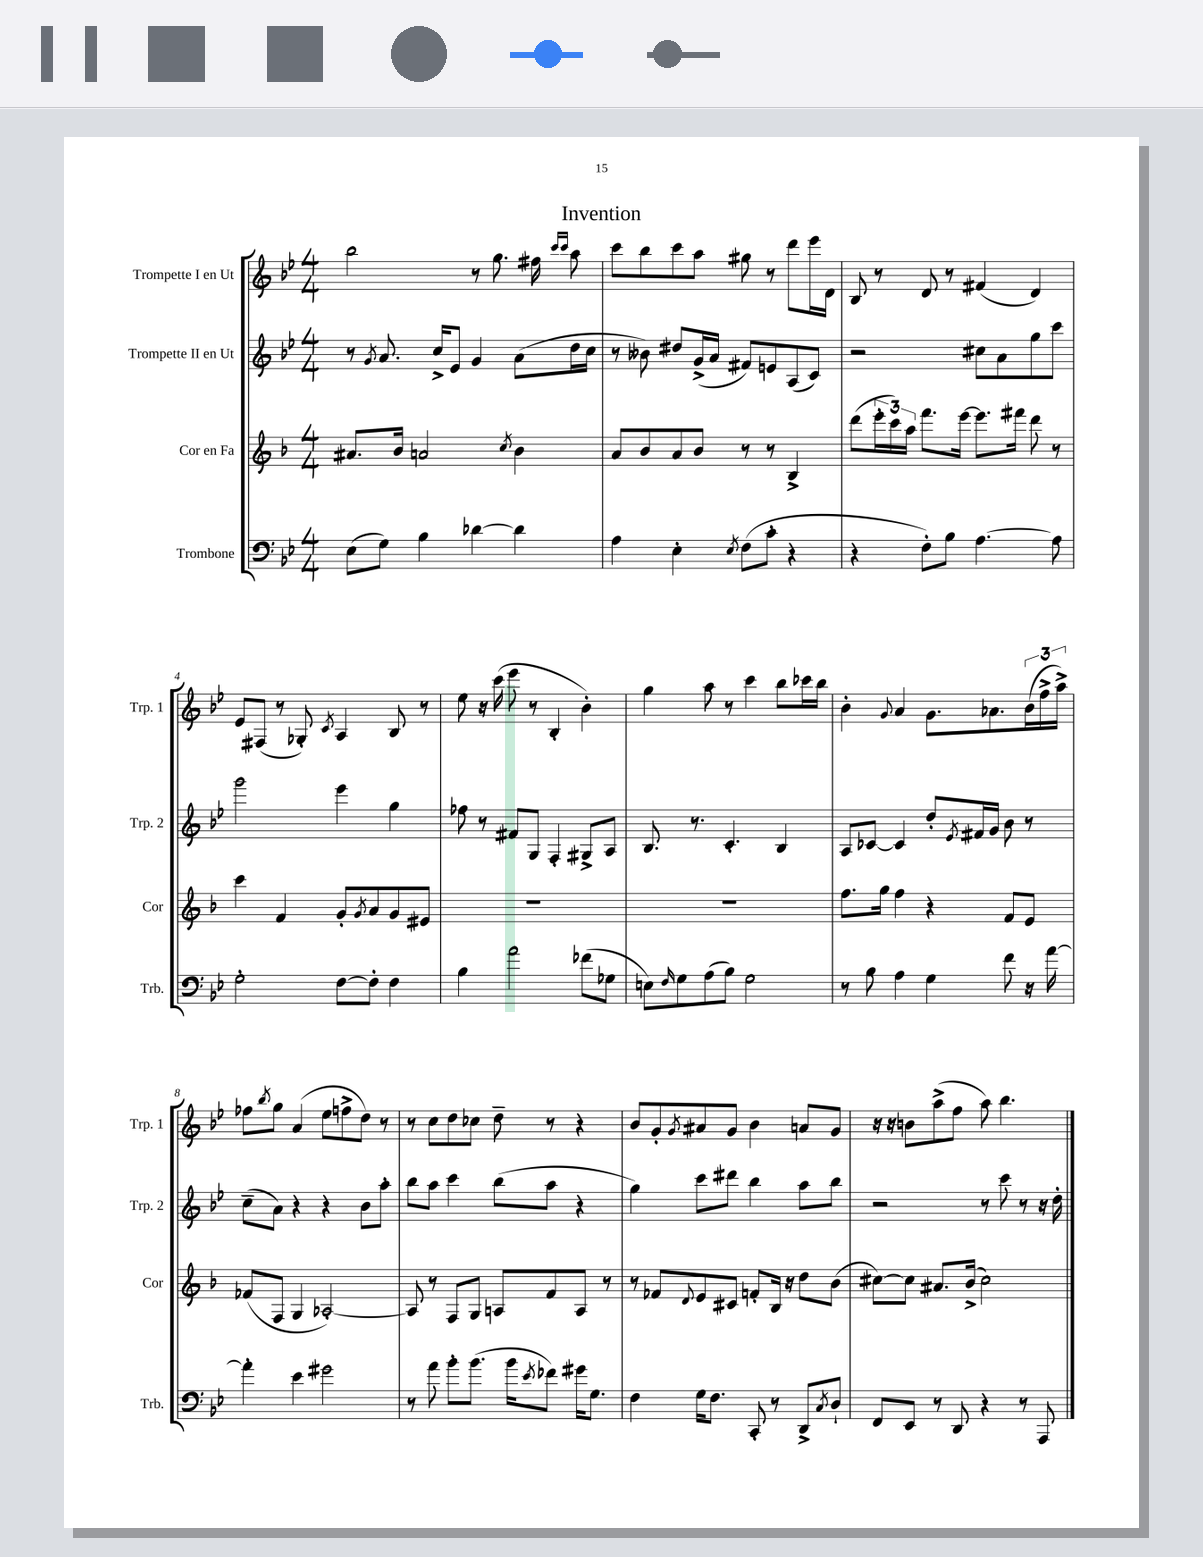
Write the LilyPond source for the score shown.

\header { title = "Invention" }
<<
\new StaffGroup <<
\new Staff = "s0" \with { instrumentName = "Trompette I en Ut" shortInstrumentName = "Trp. 1" } {
    \clef treble \key bes \major \numericTimeSignature \time 4/4
    bes''2 r8 g''8. fis''16 \grace { c'''16 c'''16 } a''8 |
    c'''8 bes''8 c'''8 a''8 gis''8 r8 d'''8 ees'''16 d'16 |
    bes8 r8 d'8 r8 fis'4( d'4) |
    ees'8 fis8( r8 ges8-.) \acciaccatura { c'8 } a4 bes8 r8 |
    ees''8 r16 c'''16( ees'''8 r8 bes4-. bes'4-.) |
    g''4 a''8 r8 c'''4 bes''8 ces'''16 bes''16 |
    bes'4-. \appoggiatura { g'8 } a'4 g'8. aes'8. \tuplet 3/2 { bes'16( f''16-> a''16->) } |
    fes''8 \acciaccatura { bes''8 } g''8 a'4( ees''8 f''8-> d''8) r8 |
    r8 c''8 d''8 ces''8 d''8-- r8 r4 |
    bes'8 g'8-. \acciaccatura { g'8 } ais'8 g'8 bes'4 a'8 g'8 |
    r16 r16 b'8 a''8->( f''8 a''8) bes''4. \bar "|." |
}
\new Staff = "s1" \with { instrumentName = "Trompette II en Ut" shortInstrumentName = "Trp. 2" } {
    \clef treble \key bes \major \numericTimeSignature \time 4/4
    r8 \acciaccatura { g'8 } a'8. c''16-> ees'8 g'4 a'8( d''16 c''16 |
    r8 beses'8) dis''8 g'16->( a'16 fis'8) e'8 a8( c'8) |
    r2 cis''8 a'8 g''8 c'''8 |
    g'''2 ees'''4 g''4 |
    fes''8 r8 fis'8 g8 f4-. gis8-> a8 |
    bes8. r8. c'4.-. bes4 |
    a8 ces'8~ ces'4 d''8-. \acciaccatura { ees'8 } fis'16 g'16 bes'8 r8 |
    c''8--( a'8) r4 r4 bes'8 a''8-. |
    bes''8 a''8 c'''4 bes''8( a''8 r4 |
    g''4) c'''8 dis'''8 bes''4 a''8 bes''8 |
    r2 r8 c'''8 r8 r16 d''16-. \bar "|." |
}
\new Staff = "s2" \with { instrumentName = "Cor en Fa" shortInstrumentName = "Cor" } {
    \clef treble \key f \major \numericTimeSignature \time 4/4
    ais'8. bes'16 a'2 \acciaccatura { c''8 } bes'4 |
    a'8 bes'8 a'8 bes'8 r8 r8 bes4-> |
    d'''8( \tuplet 3/2 { e'''16-. c'''16) a''16 } f'''8. e'''16~ e'''8. fis'''16 d'''8 r8 |
    c'''4 f'4 g'8-. \acciaccatura { g'8 } a'8 g'8 eis'8 |
    R1 |
    R1 |
    f''8. g''16 f''4 r4 f'8 e'8 |
    fes'8( f8 g4 aes2~-.) |
    aes8 r8 f8 g8 a8 f'8 a8 r8 |
    r8 fes'8 \appoggiatura { d'8 } e'8 cis'8 f'8-. bes16 r16 d''8 bes'8( |
    cis''8~) cis''8 ais'8. bes'16->( cis''2) \bar "|." |
}
\new Staff = "s3" \with { instrumentName = "Trombone" shortInstrumentName = "Trb." } {
    \clef bass \key bes \major \numericTimeSignature \time 4/4
    ees8( g8) bes4 des'4~ des'4 |
    a4 ees4-. \acciaccatura { ees8 } f8( c'8-. r4 |
    r4 f8-.) bes8 a4.~ a8 |
    g2-. f8~ f8-. f4 |
    bes4 a'2 fes'8( ges8 |
    e8) \grace { f16 } g8 a8( bes8) g2 |
    r8 bes8 a4 g4 f'8 r16 a'16~ |
    a'4-. ees'4 gis'2 |
    r8 a'8 bes'8-. bes'8.( bes'16 \acciaccatura { ees'8 } fes'8) gis'16 g8. |
    f4 g16 f8. c,8-. r8 d,8-> \acciaccatura { c8 } d8-! |
    f,8 ees,8 r8 d,8 r4 r8 a,,8 \bar "|." |
}
>>
>>
